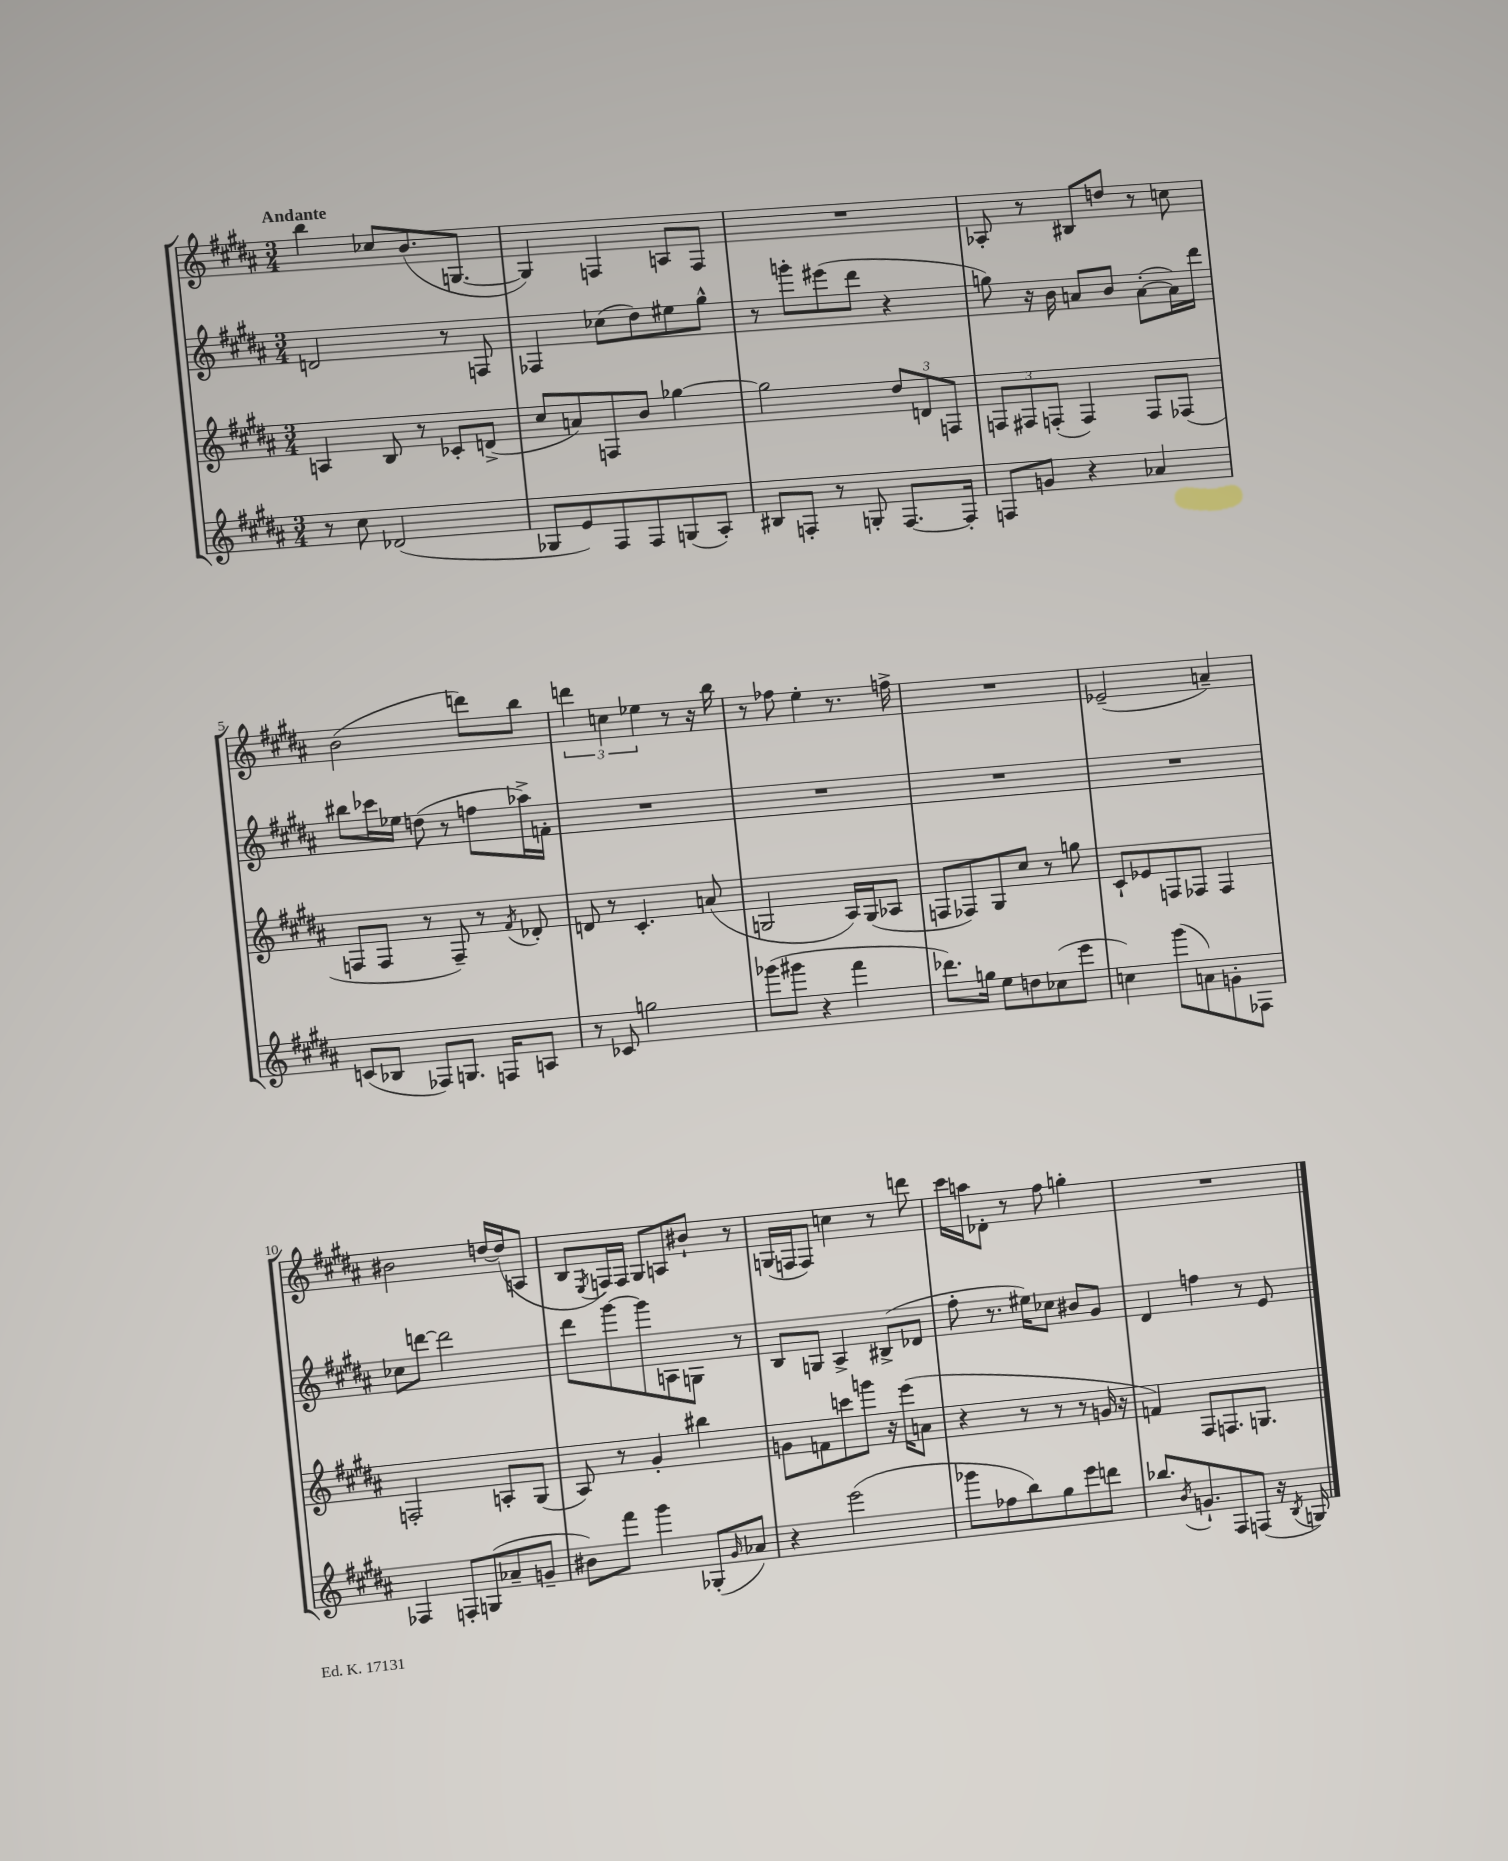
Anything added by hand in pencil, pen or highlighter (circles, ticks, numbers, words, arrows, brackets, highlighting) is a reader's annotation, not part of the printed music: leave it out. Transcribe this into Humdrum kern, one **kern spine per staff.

**kern	**kern	**kern	**kern
*staff4	*staff3	*staff2	*staff1
*clefG2	*clefG2	*clefG2	*clefG2
*k[f#c#g#d#a#]	*k[f#c#g#d#a#]	*k[f#c#g#d#a#]	*k[f#c#g#d#a#]
*M3/4	*M3/4	*M3/4	*M3/4
8r	4A	2d	4bb
8cc#	.	.	.
(2d-	8B	.	8cc-
.	8r	.	(8.b
.	8c-'	8r	.
.	.	.	[8.G
.	(8d^	8F	.
=	=	=	=
8G-	8cc#	4F-	4G])
8e)	8a)	.	.
8F#	8F	(8cc-	4F
8F#	8b	8dd#)	.
(8G	[4gg-	8ee#	8A
8A#')	.	8gg#^^	8F
=	=	=	=
8B#	2gg-]	8r	2.r
8F'	.	8ggg'	.
8r	.	(8eee#	.
8G'	.	8ddd#	.
[8.F	12dd#	4r	.
.	12d	.	.
.	12F	.	.
16F']	.	.	.
=	=	=	=
8F	12F	8gg)	8A-'
.	12F#	.	.
8g	.	16r	8r
.	(12F'	.	.
.	.	16b	.
4r	4F)	8a	8B#
.	.	8b	8dd
4a-	8F	([8a'	8r
.	(8F-	16a])	8cc
.	.	16ddd#	.
=	=	=	=
(8c	8F	8bb#	(2b
8B-	8F	16ccc-	.
.	.	16ee-	.
8F-)	8r	(8dd	.
8.G	8F~)	8r	.
.	8r	8ff	8ddd)
16F	.	.	.
.	8qf#	.	.
8A	8d-'	16aa-^)	8bb
.	.	16f'	.
=	=	=	=
8r	8d	2.r	6ddd
8c-	8r	.	.
.	.	.	6cc
2gg	4.c#'	.	.
.	.	.	6ee-
.	.	.	8r
.	(8a	.	16r
.	.	.	16bb
=	=	=	=
(8ggg-	2G	2.r	8r
8ggg#	.	.	8ff-
4r	.	.	4ee'
4fff#	16A#)	.	8.r
.	(16G	.	.
.	8A-	.	.
.	.	.	16ff^
=	=	=	=
8.ddd-)	8F	2.r	2.r
.	8F-)	.	.
16gg	.	.	.
8ee	8G#	.	.
8dd	8cc#	.	.
(8cc-	8r	.	.
8eee	8gg	.	.
=	=	=	=
4cc)	8c#`	2.r	(2e-~
.	8e-	.	.
(8ggg#	8F	.	.
8a)	8F-	.	.
8g'	4F-	.	4a~)
8F-	.	.	.
=	=	=	=
4F-	2F'	8cc-	2b#
.	.	[8ddd	.
8F'	.	2ddd]	.
(8G	.	.	.
8a-~	8A'	.	[16dd
.	.	.	(16dd]
8g~	(8G#	.	8A
=	=	=	=
8b#)	8A#)	8ddd#	8B
.	.	.	8qE
8fff#	8r	[8ggg#	16F)
.	.	.	16F
4ggg#	4g#'	8ggg#]	8G#
.	.	8A	8A
(8G-'	4bb#	8G	8b#`
16qqg#	.	.	.
8a-)	.	8r	8r
=	=	=	=
4r	8g	8B	(16G
.	.	.	16F
.	8f	8G	8F)
(2eee	8ccc	4A#^	4cc
.	8ggg	.	.
.	16r	(8B#^	8r
.	(16eee	.	.
.	8a	8d-	8ddd
=	=	=	=
8ggg-	4r	8ff#'	16ccc#
.	.	.	16aa
8ff-	.	8.r	8d-'
8bb)	8r	.	8r
.	.	16ee#)	.
8gg#	8r	8cc-	8ff#
8eee	8r	8b#	4gg'
8ddd	16g	8g#	.
.	16r	.	.
=	=	=	=
8.bb-	4f)	4d#	2.r
8qb	.	.	.
8.g`	.	.	.
.	8F#	4ff	.
8F#	8.F	.	.
(8F	.	8r	.
.	8.G	.	.
16r	.	8e	.
8qB	.	.	.
16G)	.	.	.
==	==	==	==
*-	*-	*-	*-
